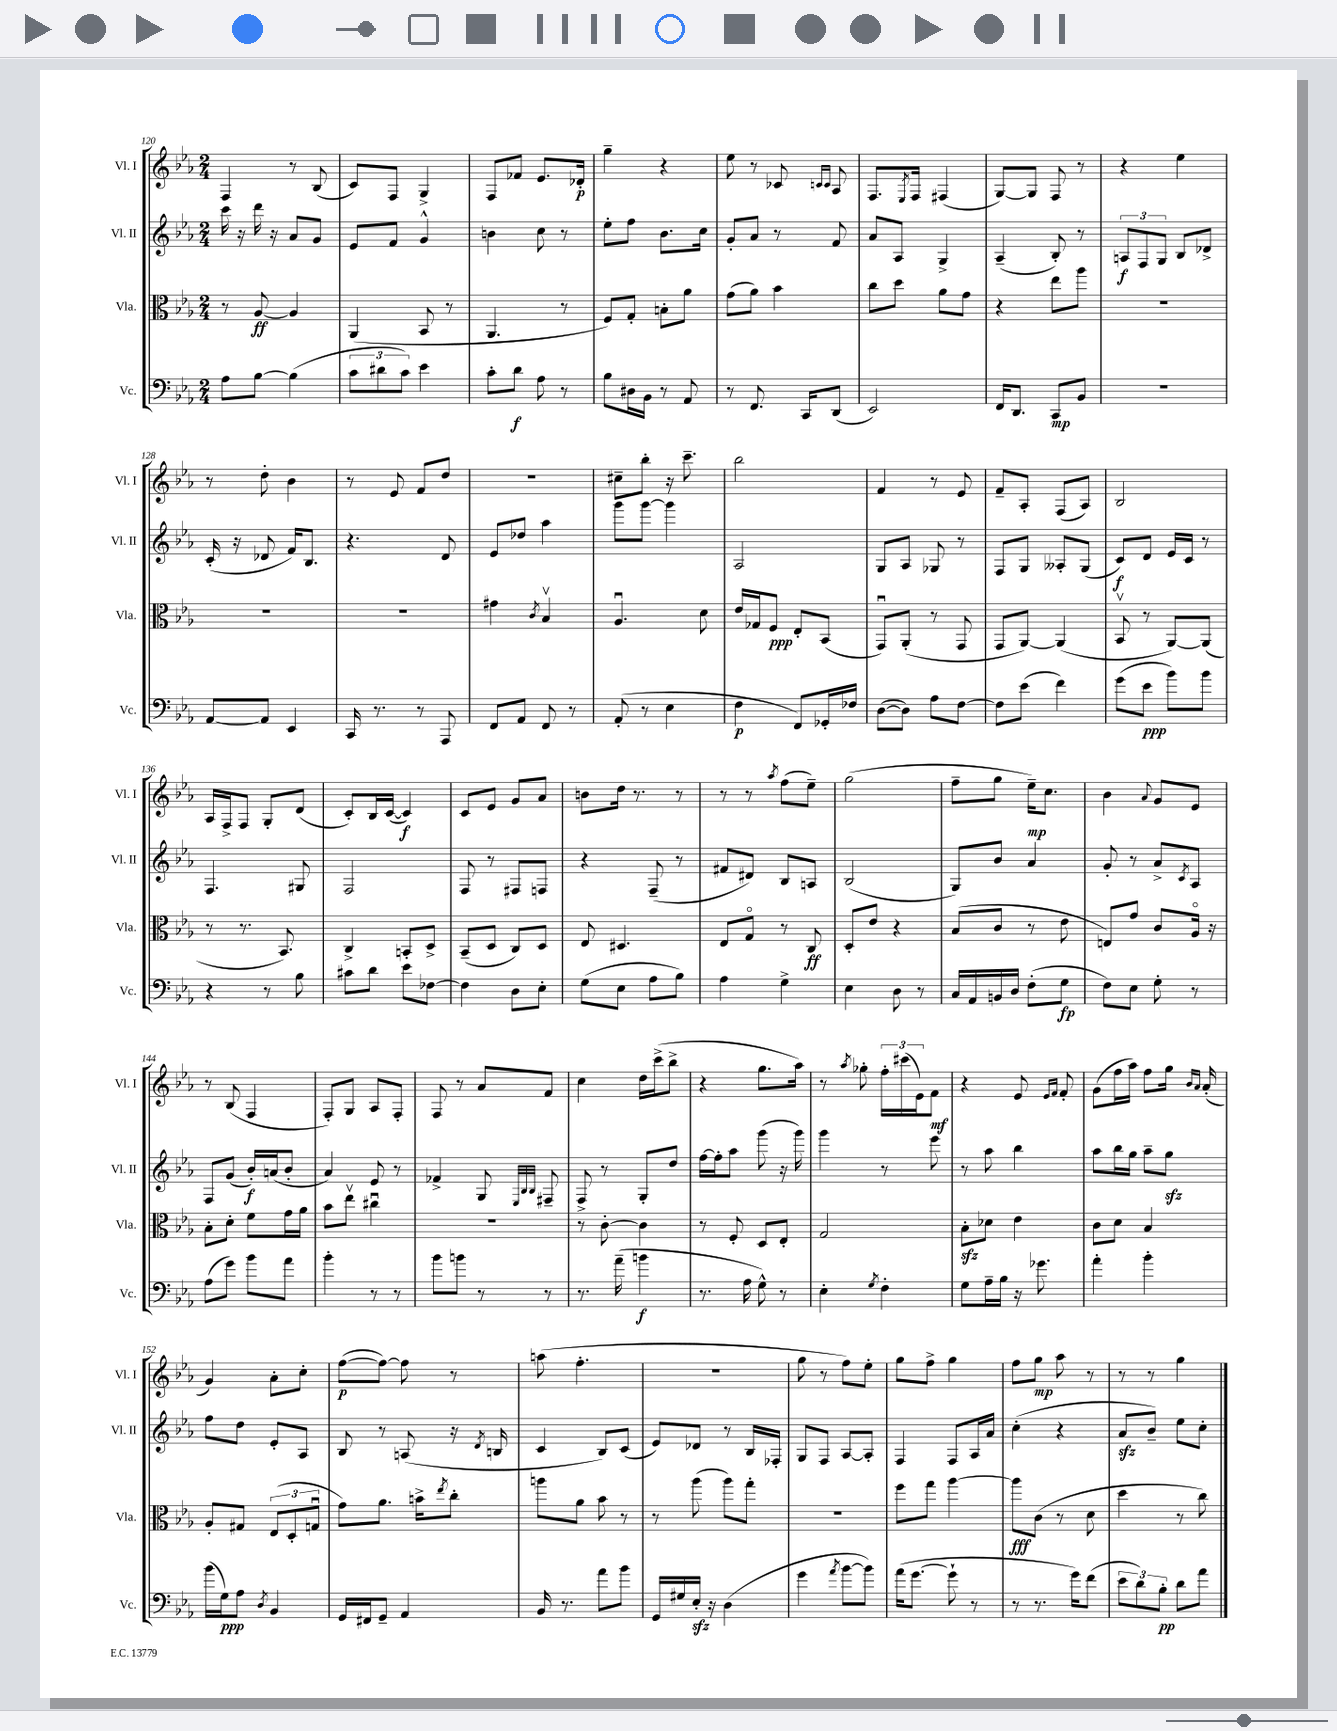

**kern	**kern	**kern	**kern
*staff4	*staff3	*staff2	*staff1
*clefF4	*clefC3	*clefG2	*clefG2
*k[b-e-a-]	*k[b-e-a-]	*k[b-e-a-]	*k[b-e-a-]
*M2/4	*M2/4	*M2/4	*M2/4
8A-	8r	16ccc	4F
.	.	16r	.
[8B-	[8A-	16ddd	.
.	.	16r	.
(4B-]	4A-]	8a-	8r
.	.	8g	(8B-
=	=	=	=
12c	(4AA-	8e-	8c)
12d#	.	.	.
.	.	8f	8F
12c)	.	.	.
4e-	8BB-	4g^^	4G^
.	8r	.	.
=	=	=	=
8c'	4.AA-	4b	8F
8d	.	.	8f-
8A-	.	8cc	8.e-
8r	8r	8r	.
.	.	.	16d-'
=	=	=	=
8B-	8F)	8ee-'	4gg~
16D#	8G'	8ff	.
16BB-	.	.	.
8r	8B'	8.b-	4r
8AA-	8a-	.	.
.	.	16cc	.
=	=	=	=
8r	(8g	8g'	8ee-
8.FF	8a-)	8a-	8r
.	4b-	8r	8c-
16CC	.	.	.
.	.	.	16qqc
.	.	.	16qqc
(8DD	.	8f	8A-
=	=	=	=
2EE-)	8cc	8a-	8.F
.	8dd	8A-	.
.	.	.	8qE-
.	.	.	16F
.	8a-	4G^	(4F#
.	8g	.	.
=	=	=	=
16FF	4r	(4A-~	[8G)
8.DD	.	.	.
.	.	.	8G]
8CC	8ee-	8B-')	8F
8BB-	8aa-	8r	8r
=	=	=	=
2r	2r	12A	4r
.	.	12F	.
.	.	12G	.
.	.	8B-	4ee-
.	.	8d-^	.
=	=	=	=
[8AA-	2r	(16c'	8r
.	.	16r	.
8AA-]	.	8d-	8dd'
4EE-	.	16f)	4b-
.	.	8.B-	.
=	=	=	=
16CC	2r	4.r	8r
8.r	.	.	.
.	.	.	8e-
8r	.	.	8f
8AAA-	.	8d	8dd
=	=	=	=
8FF	4g#	8e-	2r
8AA-	.	8dd-	.
.	8qc	.	.
8FF	4B-v	4aa-	.
8r	.	.	.
=	=	=	=
(8AA-'	4.A-u	8ggg	8cc#~
8r	.	[8ggg	8bb-'
4E-	.	4ggg]	16r
.	.	.	8.ccc~
.	8d	.	.
=	=	=	=
4F	16e-	2A-	2bb-
.	16G-	.	.
.	8F	.	.
8FF)	8E-'	.	.
16GG-'	(8BB-	.	.
16F-	.	.	.
=	=	=	=
([8D	8GGu)	8G	4f
8D])	(8AA-'	8A-	.
8A-	8r	8G-	8r
[8F	8GG	8r	8e-
=	=	=	=
8F]	8GG	8F	8f~
(8e-	[8AA-)	8G	8A-'
4f)	(4AA-]	8A--'	(8F
.	.	(8G	8A-)
=	=	=	=
(8g	8BB-v	8c)	2B-
8e-	8r	8d	.
8b-)	[8AA-)	16e-	.
.	.	16c	.
8b-	(8AA-]	8r	.
=	=	=	=
4r	8r	4.F	16A-
.	.	.	16F^
.	8.r	.	8F
8r	.	.	8G'
.	8.BB-)	.	.
8B-	.	8G#	(8d
=	=	=	=
8c#	4C^	2F	8c')
8d	.	.	16B-
.	.	.	([16c
8e-	8BB'	.	4c])
[8F-	8D^	.	.
=	=	=	=
4F-]	(8BB-~	8F	8c
.	8D	8r	8e-
8D	8C)	8F#	8g
8E-'	8D	8F	8a-
=	=	=	=
(8G	8E-	4r	8b
8E-	4.D#	.	16dd
.	.	.	8.r
8A-	.	(8F~	.
8B-)	.	8r	8r
=	=	=	=
4A-	8E-	8f#	8r
.	8Go	8d#)	8r
.	.	.	8qaa-
4G^	8r	8B-	(8ff
.	8C	8A	8ee-~)
=	=	=	=
4E-	8D'	(2B-	(2gg
.	8e-	.	.
8D	4r	.	.
8r	.	.	.
=	=	=	=
16C	(8B-	8G)	8ff~
16AA-	.	.	.
16BB	8c	8b-	8gg
16D	.	.	.
(8F'	8r	4a-	16ee-~)
.	.	.	8.cc
8G	8e-	.	.
=	=	=	=
8F)	8E)	8g'	4b-
8E-	8g	8r	.
.	.	.	8qqa-
8G'	8c	8a-^	8g
.	.	8qc	.
8r	16A-o	8A-	8e-
.	16r	.	.
=	=	=	=
(8A-	8B-'	8F	8r
8g)	8d'	(8g	(8B-
8b-	8f	16b-')	4F
.	.	(16a	.
8a-	16g	8b-'	.
.	16a-	.	.
=	=	=	=
4b-'	8b-	4a-)	8F')
.	8ee-v	.	8G
8r	4cc#u	8e-	8A-
8r	.	8r	8F'
=	=	=	=
8b-	2r	4f-^	8F
8b	.	.	8r
8r	.	8G	8a-
.	.	32qqE-	.
.	.	32qqB-	.
.	.	32qqB-	.
8r	.	8F#~	8f
=	=	=	=
8.r	8r	8F^	4cc
.	[8c'	8r	.
(16a-~	.	.	.
4b	4c]	8G'	16dd
.	.	.	(16ccc^
.	.	8dd	8bb-^
=	=	=	=
8.r	8r	[16ff	4r
.	.	16ff']	.
.	8F'	8aa-	.
16A-	.	.	.
8G^^)	8D	(8ggg	8.gg
8r	8E-'	16r	.
.	.	16ggg)	16aa-)
=	=	=	=
4E-'	2G	4ggg	8r
.	.	.	8qaa-
.	.	.	8gg-'
8qG	.	.	.
4F'	.	8r	24ff'
.	.	.	(24ccc#
.	.	.	24e-)
.	.	8eee-	8f
=	=	=	=
8G	8B-'	8r	4r
16A-~	8d-	8aa-	.
16B-	.	.	.
16r	4e-	4bb-	8e-
8.g-	.	.	.
.	.	.	16qqe-
.	.	.	16qqf
.	.	.	8f'
=	=	=	=
4a-'	8c	8aa-	(8g
.	8d	16bb-	16ff
.	.	16gg	16aa-)
4b-'	4B-	8aa-~	8ff
.	.	8gg	16gg
.	.	.	16qqb-
.	.	.	16qqa-
.	.	.	(16a-'
=	=	=	=
(16b-	8A-'	8ff	4g)
16G)	.	.	.
8A-	8G#	8dd	.
8qD	.	.	.
4BB-	(12E-	8e-'	8a-'
.	12D'	.	.
.	.	8A-	8cc'
.	12Gu	.	.
=	=	=	=
16GG	8g)	8B-	([8ff
16FF#	.	.	.
8GG~	8.a-	8r	8ff_)
4AA-	.	(8A	8ff]
.	16b^	.	.
.	8qee-	.	.
.	8cc'	16r	8r
.	.	8qd	.
.	.	16B	.
=	=	=	=
16BB-	8aa	4c	(8aa
8.r	.	.	.
.	8a-	.	4.ff'
8a-	8b-	8B-)	.
8b-	8r	(8c	.
=	=	=	=
16GG	8r	8e-)	2r
16G#	.	.	.
16E-'	(8aa-	8d-	.
16r	.	.	.
(4D	8aa-)	8r	.
.	8gg'	16B-	.
.	.	16F-'	.
=	=	=	=
4g	2r	8G	8gg
.	.	8F	8r
8qa-	.	.	.
[8b-	.	[8A-	8ff)
8b-])	.	8A-']	8ee-'
=	=	=	=
(16a-	8ff	4F	8gg
[8.g	.	.	.
.	8gg	.	8ff^
8g`]	[4aa-	8F	4gg
8r	.	16A-	.
.	.	16a-	.
=	=	=	=
8r	8aa-]	(4cc'	8ff
8.r	(8c	.	8gg
.	8r	4r	8aa-
16g)	.	.	.
(8f	8d	.	8r
=	=	=	=
12e-	4dd	8a-	8r
12d)	.	.	.
.	.	8b-~)	8r
12B-'	.	.	.
8d	8r	8ee-	4gg
8a-	8cc)	8cc'	.
==	==	==	==
*-	*-	*-	*-
